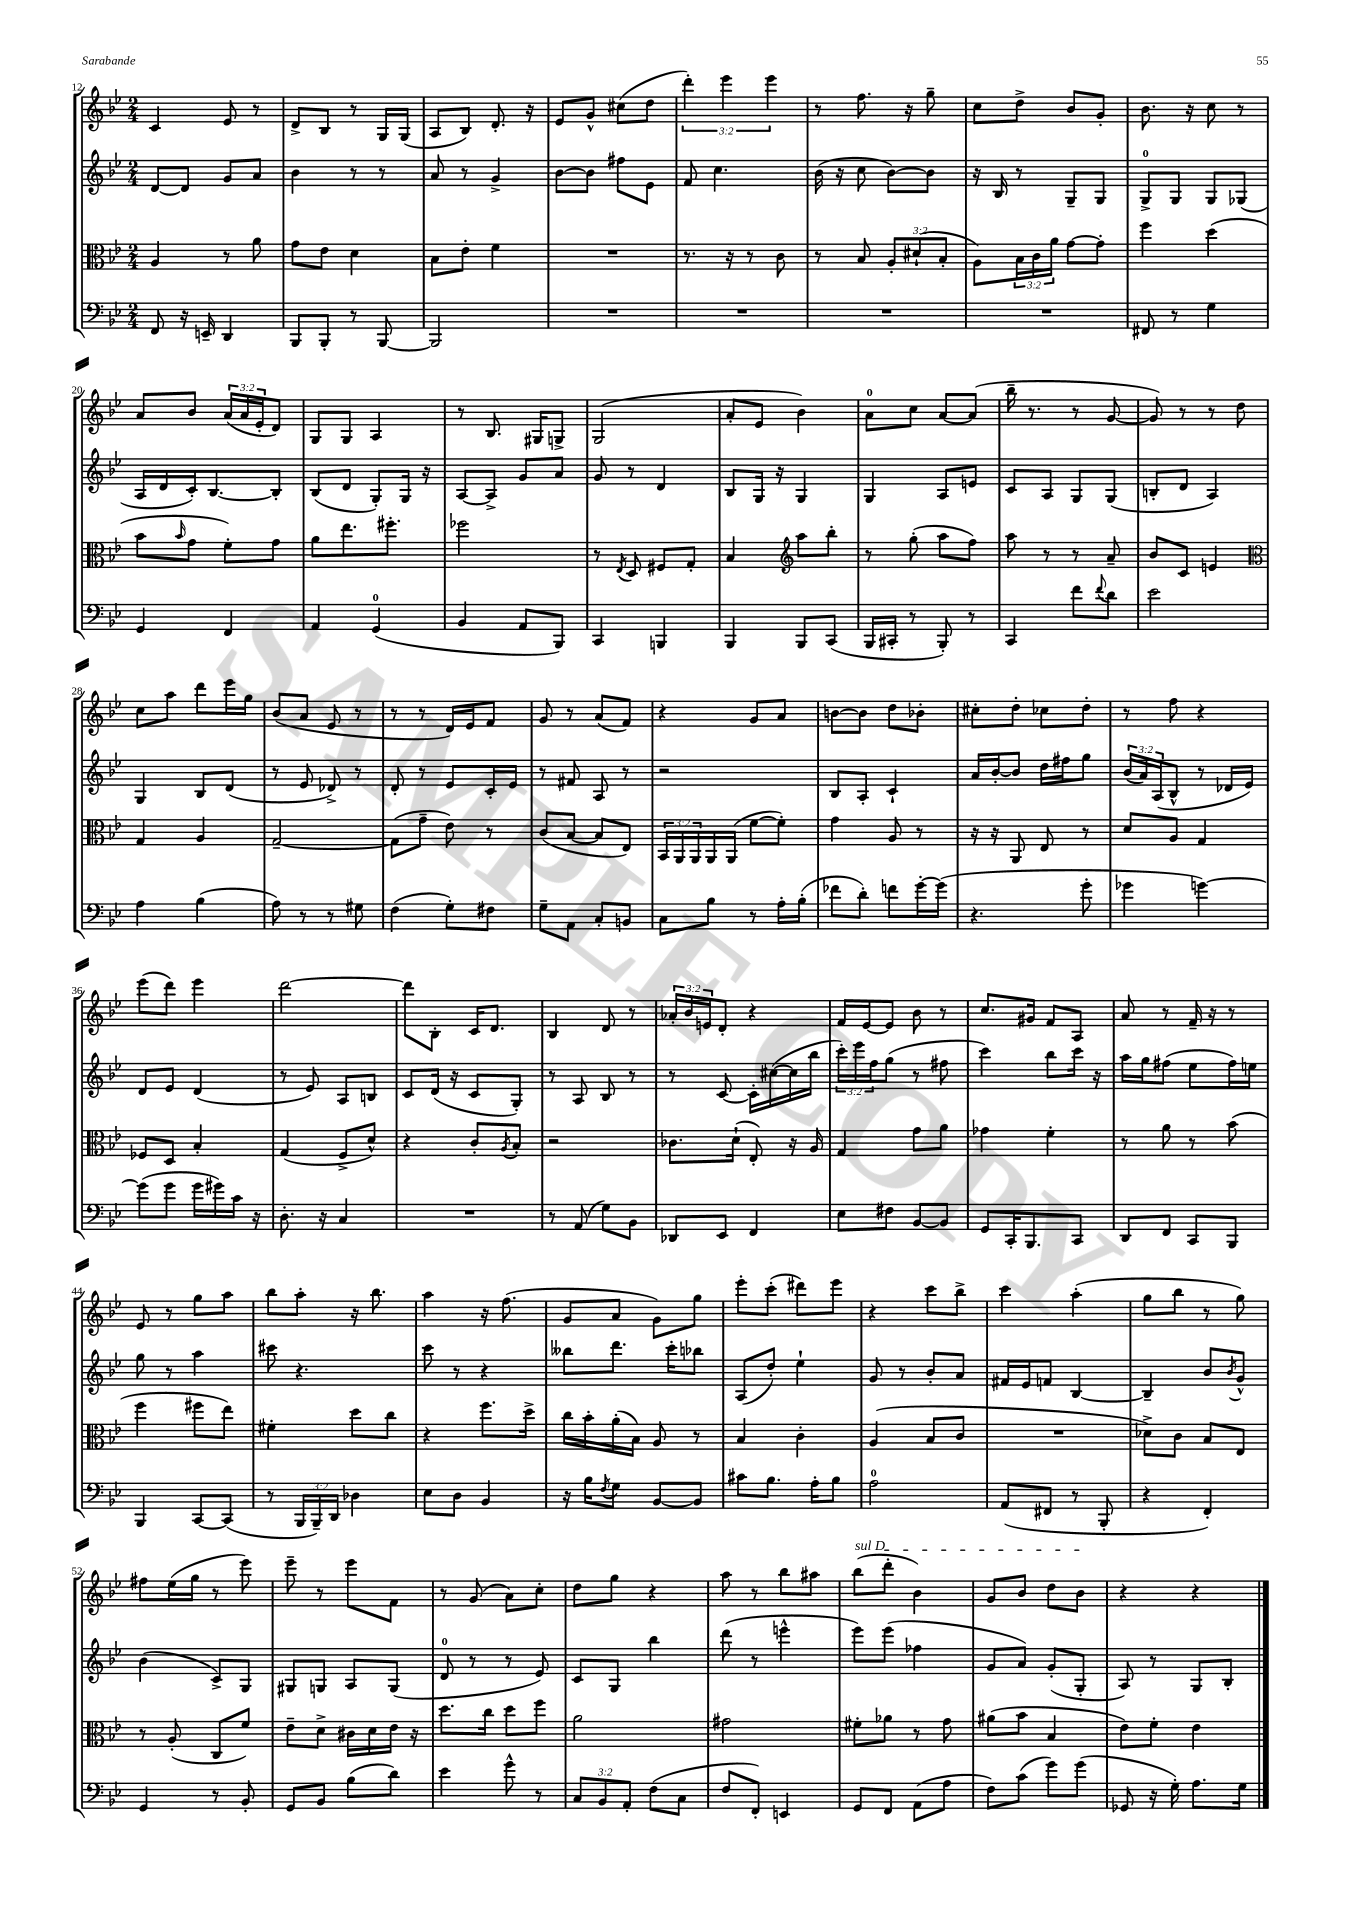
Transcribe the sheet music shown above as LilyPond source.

<<
\new StaffGroup <<
\new Staff = "s0" {
    \clef treble \key bes \major \numericTimeSignature \time 2/4 \override Staff.TupletNumber.text = #tuplet-number::calc-fraction-text
    c'4 ees'8 r8 |
    d'8-> bes8 r8 g16 g16( |
    a8 bes8) d'8.-. r16 |
    ees'8 g'8-^ cis''8( d''8 |
    \tuplet 3/2 { d'''4-.) ees'''4 ees'''4 } |
    r8 f''8. r16 g''8-- |
    c''8 d''8-> bes'8 g'8-. |
    bes'8. r16 c''8 r8 |
    a'8 bes'8 \tuplet 3/2 { a'16( a'16 ees'16-. } d'8) |
    g8 g8 a4 |
    r8 bes8. gis16 g8-> |
    g2( |
    a'8-. ees'8 bes'4) |
    a'8-0 c''8 a'8~ a'8( |
    bes''16-- r8. r8 g'8~ |
    g'8) r8 r8 d''8 |
    c''8 a''8 d'''8 ees'''16 g''16 |
    bes'8( a'8 ees'8 r8 |
    r8 r8 d'16) ees'16 f'8 |
    g'8 r8 a'8( f'8) |
    r4 g'8 a'8 |
    b'8~ b'8 d''8 bes'8-. |
    cis''8-. d''8-. ces''8 d''8-. |
    r8 f''8 r4 |
    ees'''8( d'''8) ees'''4 |
    d'''2~ |
    d'''8 bes8-. c'16 d'8. |
    bes4 d'8 r8 |
    \tuplet 3/2 { aes'16-. bes'16 e'16 } d'8-. r4 |
    f'16 ees'16~ ees'8 bes'8 r8 |
    c''8. gis'16 f'8 a8 |
    a'8 r8 f'16-- r16 r8 |
    ees'8 r8 g''8 a''8 |
    bes''8 a''8-. r16 bes''8. |
    a''4 r16 f''8.( |
    g'8 a'8 g'8) g''8 |
    ees'''8-. c'''8-.( dis'''8) ees'''8 |
    r4 c'''8 bes''8-> |
    c'''4 a''4-.( |
    g''8 bes''8 r8 g''8) |
    fis''8 ees''16( g''16 r8 ees'''8) |
    ees'''8-- r8 ees'''8 f'8 |
    r8 g'8( a'8) c''8-. |
    d''8 g''8 r4 |
    a''8 r8 bes''8 ais''8 |
    \once \override TextSpanner.bound-details.left.text = \markup { \italic "sul D" } bes''8\startTextSpan( d'''8-. bes'4) |
    g'8 bes'8 d''8 bes'8\stopTextSpan |
    r4 r4 \bar "|." |
}
\new Staff = "s1" {
    \clef treble \key bes \major \numericTimeSignature \time 2/4 \override Staff.TupletNumber.text = #tuplet-number::calc-fraction-text
    d'8~ d'8 g'8 a'8 |
    bes'4 r8 r8 |
    a'8 r8 g'4-> |
    bes'8~ bes'8 fis''8 ees'8 |
    f'8 c''4. |
    bes'16( r16 c''8 bes'8~) bes'8 |
    r16 bes16 r8 g8-- g8 |
    g8-0-> g8 g8 ges8( |
    a16 d'16 c'16-.) bes8.~ bes8-. |
    bes8( d'8 g8-.) g16 r16 |
    a8~ a8-> g'8 a'8 |
    g'8 r8 d'4 |
    bes8 g16 r16 g4 |
    g4 a8 e'8 |
    c'8 a8 g8 g8( |
    b8-. d'8 a4) |
    g4 bes8 d'8( |
    r8 ees'8 des'8->) r8 |
    d'8-. r8 ees'8 c'16-. ees'16 |
    r8 fis'8 a8 r8 |
    r2 |
    bes8 a8-. c'4-! |
    a'16 bes'16~-. bes'8 d''16 fis''16 g''8 |
    \tuplet 3/2 { bes'16( a'16) a16( } bes8-^ r8 des'16 ees'16) |
    d'8 ees'8 d'4( |
    r8 ees'8) a8 b8 |
    c'8 d'16( r16 c'8 g8-.) |
    r8 a8 bes8 r8 |
    r8 c'8~ c'16-. cis''16~( cis''16 bes''16 |
    \tuplet 3/2 { c'''16-.) ees'''16 f''16 } g''8( r8 fis''8 |
    c'''4) bes''8 c'''16 r16 |
    a''16 g''16 fis''8( ees''8 fis''16) e''16 |
    g''8 r8 a''4 |
    cis'''8 r4. |
    c'''8 r8 r4 |
    beses''8 d'''8. c'''16-. bes''8 |
    a8( d''8-.) ees''4-! |
    g'8 r8 bes'8-. a'8 |
    fis'16 ees'16 f'8 bes4~ |
    bes4-- bes'8 \acciaccatura { bes'8 } g'8-^ |
    bes'4( c'8->) g8 |
    gis8 g8 a8 g8( |
    d'8-0 r8 r8 ees'8) |
    c'8 g8 bes''4 |
    d'''8( r8 e'''4-^ |
    ees'''8) ees'''8( fes''4 |
    g'8 a'8) g'8-.( g8-. |
    a8) r8 g8 bes8-. \bar "|." |
}
\new Staff = "s2" {
    \clef alto \key bes \major \numericTimeSignature \time 2/4 \override Staff.TupletNumber.text = #tuplet-number::calc-fraction-text
    a4 r8 a'8 |
    g'8 ees'8 d'4 |
    bes8 ees'8-. f'4 |
    R2 |
    r8. r16 r8 c'8 |
    r8 bes8 \tuplet 3/2 { a8-. dis'8-!( bes8-. } |
    a8) \tuplet 3/2 { bes16 c'16 a'16 } g'8~ g'8-. |
    f''4 d''4( |
    bes'8 \grace { bes'16 } g'8 f'8-.) g'8 |
    a'8 ees''8. fis''8.-. |
    fes''2 |
    r8 \acciaccatura { ees8 } d8 fis8 g8-. |
    bes4 \clef treble a''8 bes''8-. |
    r8 g''8-.( a''8 f''8) |
    a''8 r8 r8 a'8-- |
    bes'8 c'8 e'4 |
    \clef alto g4 a4 |
    g2~-- |
    g8( g'8-- ees'8) r8 |
    c'8( bes8~ bes8 ees8) |
    \tuplet 3/2 { bes,16 a,16 a,16 } a,16 a,16( f'8~ f'8-.) |
    g'4 a8 r8 |
    r16 r16 a,8 ees8 r8 |
    d'8 a8 g4 |
    fes8 d8 bes4-. |
    g4( f8-> d'8-^) |
    r4 c'8-. \acciaccatura { a8 } bes8-. |
    r2 |
    ces'8. d'16-!( ees8-.) r16 a16 |
    g4 g'8 a'8 |
    ges'4 f'4-. |
    r8 a'8 r8 bes'8( |
    f''4 fis''8 ees''8) |
    fis'4-. d''8 c''8 |
    r4 f''8. d''16-> |
    c''16 bes'16-. a'16-.( bes16) a8 r8 |
    bes4 c'4-. |
    a4( bes8 c'8 |
    R2 |
    des'8->) c'8 bes8 ees8 |
    r8 a8-.( c8 f'8) |
    ees'8-- d'8-> cis'16 d'16 ees'16 r16 |
    d''8. c''16 d''8 f''8 |
    a'2 |
    gis'2 |
    fis'8-. aes'8 r8 g'8 |
    ais'8( bes'8 bes4 |
    ees'8) f'8-. ees'4 \bar "|." |
}
\new Staff = "s3" {
    \clef bass \key bes \major \numericTimeSignature \time 2/4 \override Staff.TupletNumber.text = #tuplet-number::calc-fraction-text
    f,8 r16 e,16-- d,4 |
    bes,,8 bes,,8-. r8 bes,,8~ |
    bes,,2 |
    R2 |
    R2 |
    R2 |
    R2 |
    fis,8 r8 g4 |
    g,4 f,4 |
    a,4 g,4-0( |
    bes,4 a,8 bes,,8) |
    c,4 b,,4 |
    bes,,4 bes,,8 c,8( |
    bes,,16 cis,16-. r8 bes,,8-.) r8 |
    c,4 f'8 \appoggiatura { f'8 } d'8 |
    ees'2 |
    a4 bes4( |
    a8) r8 r8 gis8 |
    f4( g8-.) fis8 |
    g8-- a,8 c8-. b,8 |
    c8 bes8 r8 a16-. bes16-.( |
    fes'8 d'8-.) f'8 g'16~-. g'16( |
    r4. g'8-. |
    ges'4 g'4~) |
    g'8( g'8 g'16 gis'16) c'16 r16 |
    d8.-. r16 c4 |
    R2 |
    r8 a,8( g8) bes,8 |
    des,8 ees,8 f,4 |
    ees8 fis8 bes,8~ bes,8 |
    g,8 c,16-. bes,,8. c,8 |
    d,8 f,8 c,8 bes,,8 |
    bes,,4 c,8~ c,8( |
    r8 \tuplet 3/2 { bes,,16 bes,,16--) d,16 } des4 |
    ees8 d8 bes,4 |
    r16 bes16 \acciaccatura { f8 } g8 bes,8~ bes,8 |
    cis'8 bes8. a16-. bes8 |
    a2-0 |
    a,8( fis,8 r8 bes,,8-. |
    r4 f,4-.) |
    g,4 r8 bes,8-. |
    g,8 bes,8 bes8( d'8) |
    ees'4 g'8-^ r8 |
    \tuplet 3/2 { c8 bes,8 a,8-. } f8( c8 |
    f8 f,8-.) e,4 |
    g,8 f,8 a,8( a8 |
    f8) c'8( g'8) g'8( |
    ges,8 r16 g16-.) a8. g16 \bar "|." |
}
>>
>>
\layout { \context { \Score currentBarNumber = #12 } }
